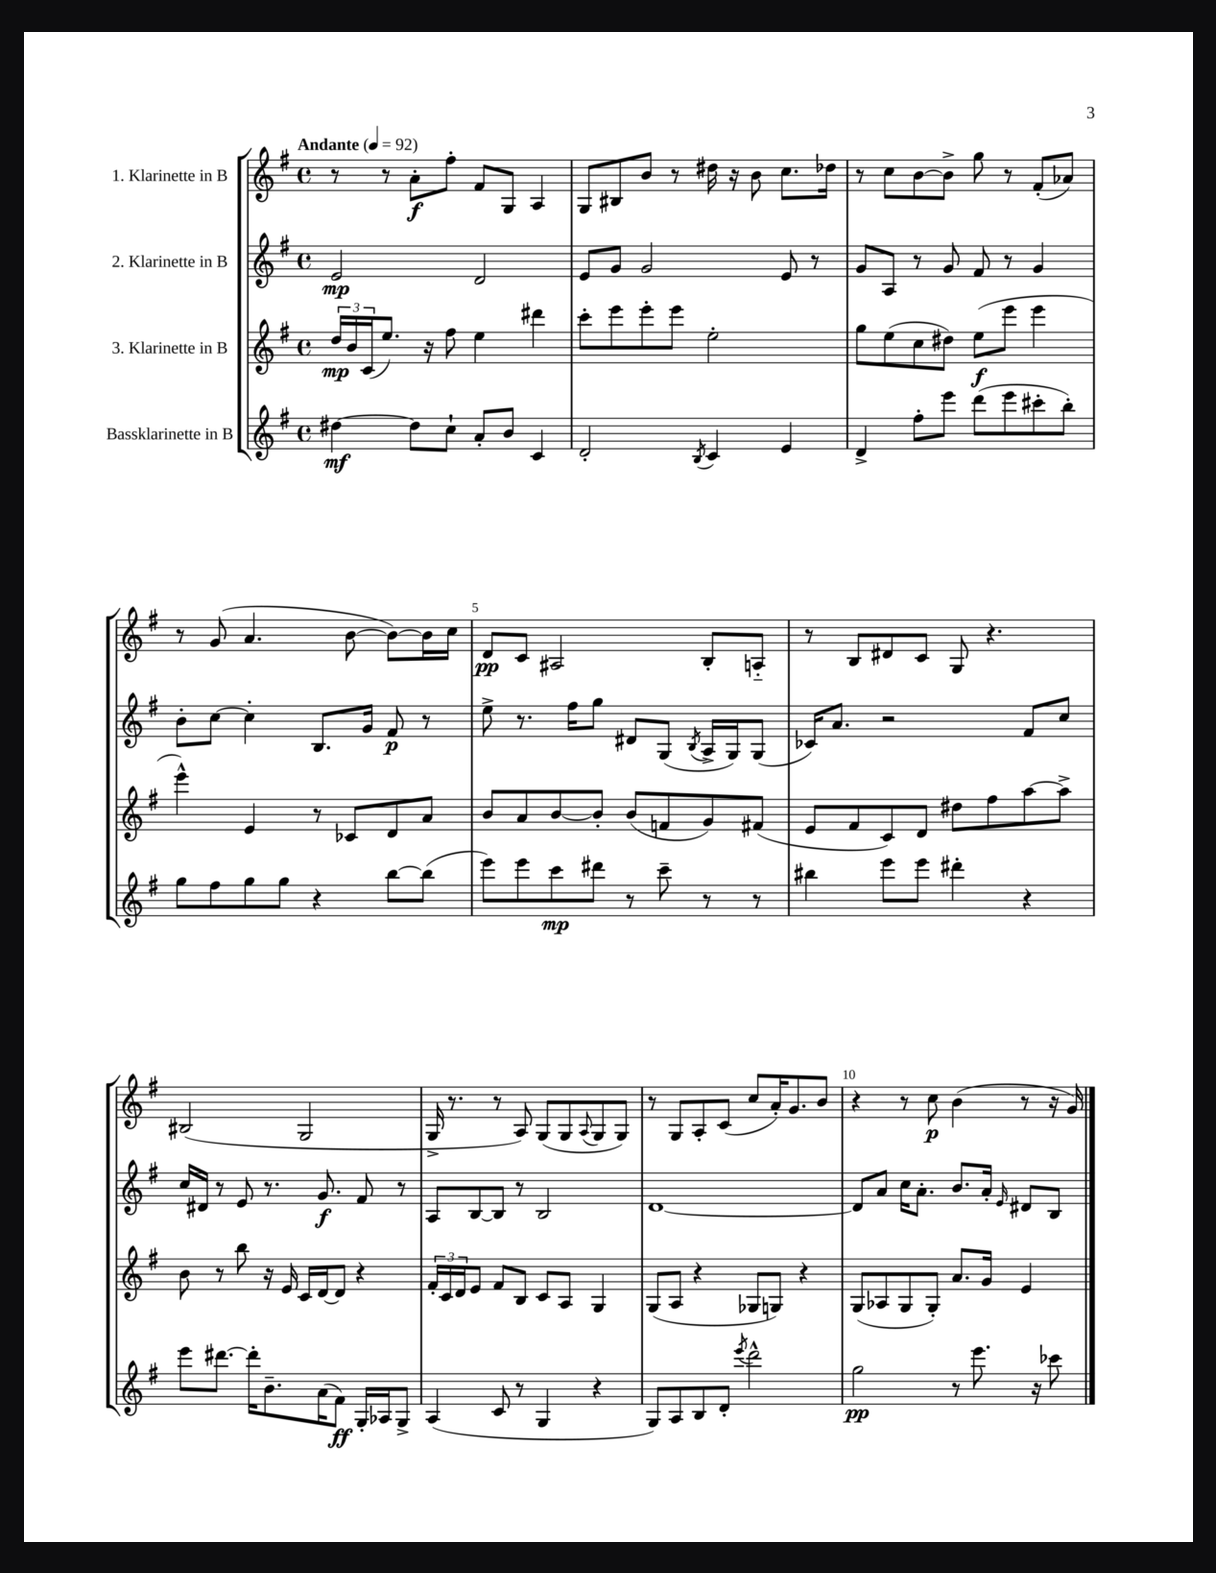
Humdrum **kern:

**kern	**kern	**kern	**kern
*staff4	*staff3	*staff2	*staff1
*clefG2	*clefG2	*clefG2	*clefG2
*k[f#]	*k[f#]	*k[f#]	*k[f#]
*M4/4	*M4/4	*M4/4	*M4/4
*met(c)	*met(c)	*met(c)	*met(c)
*MM92	*MM92	*MM92	*MM92
[4dd#	24dd	2e	8r
.	24b	.	.
.	(24c	.	.
.	8.ee)	.	8r
8dd#]	.	.	8a'
.	16r	.	.
8cc`	8ff#	.	8ff#'
8a'	4ee	2d	8f#
8b	.	.	8G
4c	4ddd#	.	4A
=	=	=	=
2d'	8ccc'	8e	8G
.	8eee	8g	8B#
.	8eee'	2g	8b
.	8eee	.	8r
8qB	.	.	.
4c	2ee'	.	16dd#
.	.	.	16r
.	.	.	8b
4e	.	8e	8.cc
.	.	8r	.
.	.	.	16dd-
=	=	=	=
4d^	8gg	8g	8r
.	(8ee	8A	8cc
8ff#'	8cc	8r	[8b
8eee	8dd#)	8g	8b^]
(8ddd	(8ee	8f#	8gg
8eee	8eee	8r	8r
8ccc#'	4eee	4g	(8f#'
8bb')	.	.	8a-)
=	=	=	=
8gg	4eee^^)	8b'	8r
8ff#	.	[8cc	(8g
8gg	4e	4cc']	4.a
8gg	.	.	.
4r	8r	8.B	.
.	8c-	.	[8b
.	.	16g	.
[8bb	8d	8f#	8b_)
(8bb]	8a	8r	16b]
.	.	.	16cc
=	=	=	=
8eee)	8b	8ee^	8d
8eee	8a	8.r	8c
8ccc	[8b	.	2A#
.	.	16ff#	.
8ddd#	8b']	8gg	.
8r	(8b	8d#	.
8ccc~	8f	(8G	.
.	.	8qB	.
8r	8g)	16A^	8B'
.	.	16G)	.
8r	(8f#	(8G	8A'~
=	=	=	=
4bb#	8e	16c-)	8r
.	.	8.a	.
.	8f#	.	8B
8eee	8c)	2r	8d#
8eee	8d	.	8c
4ddd#'	8dd#	.	8G
.	8ff#	.	4.r
4r	[8aa	8f#	.
.	8aa^]	8cc	.
=	=	=	=
8eee	8b	16cc	(2B#
.	.	16d#	.
[8.ddd#	8r	8r	.
.	8bb	8e	.
16ddd#']	.	.	.
8.b~	16r	8.r	.
.	16e	.	.
.	16c	.	2G
(16a	[16d	8.g	.
8f#)	8d]	.	.
16G'	4r	8f#	.
16A-	.	.	.
8G^	.	8r	.
=	=	=	=
(4A	24f#'	8A	16G^
.	24c	.	.
.	.	.	8.r
.	24d	.	.
.	8e	[8B	.
8c	8f#	8B]	8r
8r	8B	8r	8A)
4G	8c	2B	(8G
.	8A	.	8G
.	.	.	8qqA
4r	4G	.	8G
.	.	.	8G)
=	=	=	=
8G)	(8G	[1d	8r
8A	8A	.	8G
8B	4r	.	8A'
8d'	.	.	(8c
8qeee	.	.	.
2ddd^^	8G-	.	8cc
.	8G)	.	16a')
.	.	.	8.g
.	4r	.	.
.	.	.	8b
=	=	=	=
2gg	(8G	8d]	4r
.	8A-	8a	.
.	8G	16cc	8r
.	.	8.a'	.
.	8G')	.	8cc
8r	8.a	8.b	(4b
8.eee	.	.	.
.	16g	16a'	.
.	.	16qqe	.
.	4e	8d#	8r
16r	.	.	.
8ccc-	.	8B	16r
.	.	.	16g)
==	==	==	==
*-	*-	*-	*-
